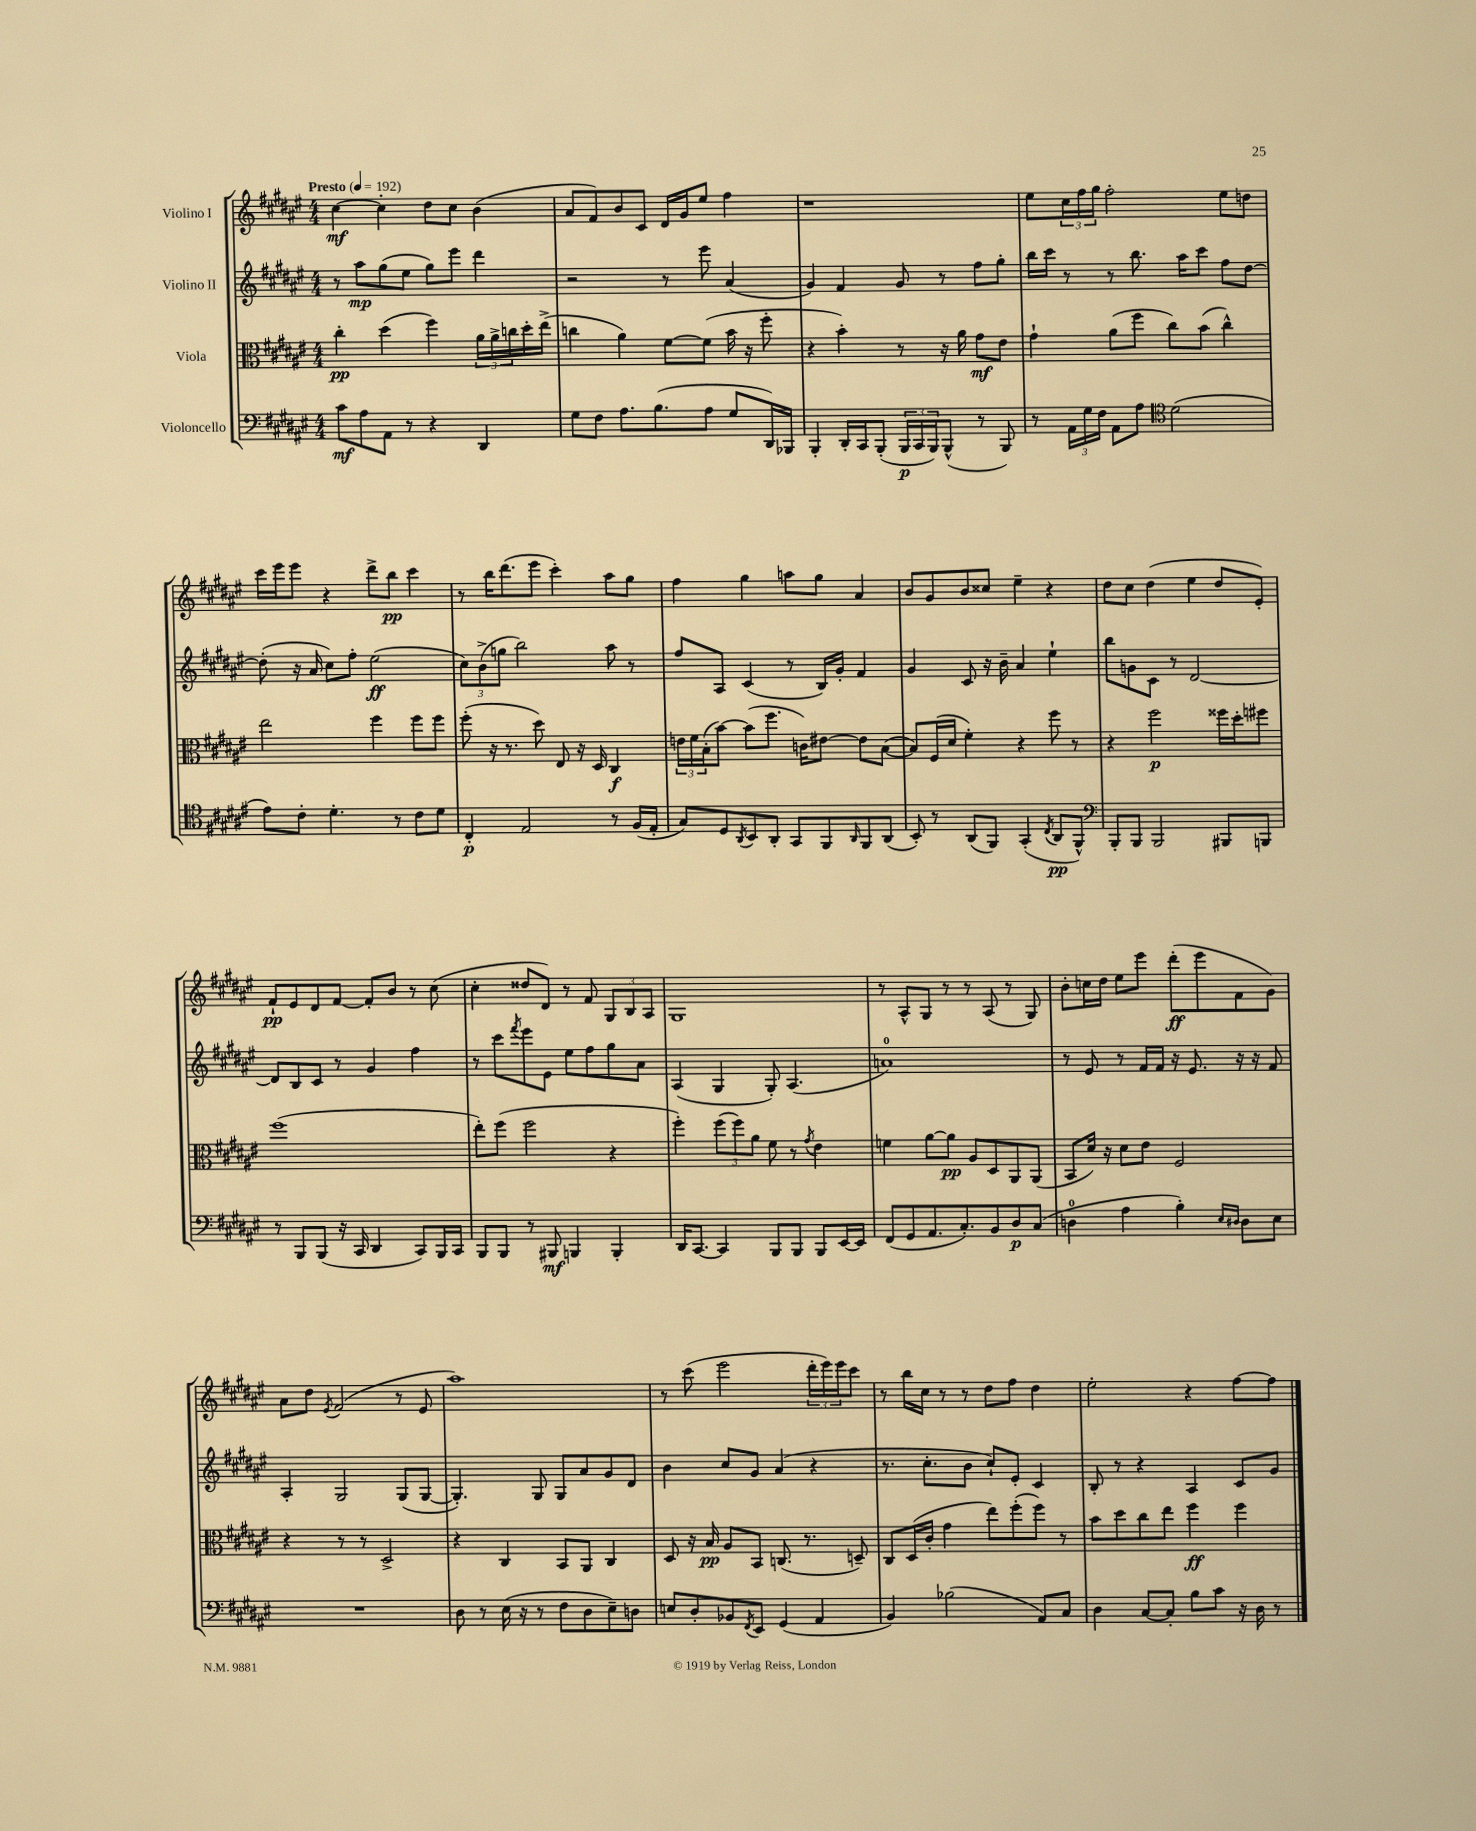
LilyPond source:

<<
\new StaffGroup <<
\new Staff = "s0" \with { instrumentName = "Violino I" } {
    \clef treble \key fis \major \numericTimeSignature \time 4/4 \tempo "Presto" 4 = 192
    cis''4~\mf cis''4-. dis''8 cis''8 b'4( |
    ais'8 fis'8) b'8 cis'8 dis'16 gis'16 eis''8 fis''4 |
    r1 |
    eis''8 \tuplet 3/2 { cis''16 fis''16 gis''16 } fis''2-. eis''8 d''8 |
    cis'''16 eis'''16 eis'''8 r4 dis'''8-> b''8\pp cis'''4 |
    r8 b''16 dis'''8.( eis'''8 cis'''4-.) ais''8 gis''8 |
    fis''4 gis''4 a''8 gis''8 ais'4 |
    b'8 gis'8 b'8 cisis''8 eis''4-- r4 |
    dis''8 cis''8 dis''4( eis''4 dis''8 eis'8-.) |
    fis'8-!\pp eis'8 dis'8 fis'8~ fis'8-. b'8 r8 cis''8( |
    cis''4-. disis''8 dis'8) r8 fis'8 \tuplet 3/2 { gis8 b8 ais8 } |
    gis1 |
    r8 ais8-^ gis8 r8 r8 ais8( r8 gis8) |
    b'8-. c''16 dis''16 eis''8 eis'''8 dis'''8-.\ff( eis'''8 fis'8 gis'8) |
    ais'8 dis''8 \acciaccatura { eis'8 } fis'2( r8 eis'8 |
    ais''1) |
    r8 cis'''8( eis'''2 \tuplet 3/2 { dis'''16-. eis'''16) eis'''16 } cis'''8 |
    r8 b''16 cis''16 r8 r8 dis''8 fis''8 dis''4 |
    eis''2-. r4 fis''8~ fis''8 \bar "|." |
}
\new Staff = "s1" \with { instrumentName = "Violino II" } {
    \clef treble \key fis \major \numericTimeSignature \time 4/4
    r8 ais''8\mp gis''8( eis''8 gis''8) eis'''8 dis'''4 |
    r2 r8 eis'''8 ais'4( |
    gis'4) fis'4 gis'8 r8 fis''8 gis''8-. |
    b''16 cis'''16 r8 r8 b''8. ais''16 cis'''8 fis''8 dis''8~ |
    dis''8-.( r16 ais'16 cis''8) fis''8-. eis''2\ff( |
    \tuplet 3/2 { cis''8) b'8->( g''8 } b''2) ais''8 r8 |
    fis''8 ais8 cis'4( r8 b16) gis'16-. fis'4 |
    gis'4 cis'8 r16 b'16-- ais'4 eis''4-! |
    b''8 g'8 cis'8 r8 dis'2~ |
    dis'8 b8 cis'8 r8 gis'4 fis''4 |
    r8 cis'''8 \acciaccatura { fis'''8 } eis'''8 eis'8 eis''8 fis''8 gis''8 ais'8 |
    ais4( gis4 gis8-.) ais4.( |
    a'1-0) |
    r8 eis'8 r8 fis'16 fis'16 r16 eis'8. r16 r16 fis'8 |
    ais4-. gis2 gis8( gis8~ |
    gis4.-.) gis8 gis8 ais'8 gis'8 dis'8 |
    b'4 cis''8 gis'8 ais'4( r4 |
    r8. cis''8.-. b'8 cis''8-!) eis'8-. cis'4 |
    b8-. r8 r4 ais4 cis'8 gis'8 \bar "|." |
}
\new Staff = "s2" \with { instrumentName = "Viola" } {
    \clef alto \key fis \major \numericTimeSignature \time 4/4
    cis''4-.\pp dis''4( fis''4) \tuplet 3/2 { ais'16 ais'16-> c''16 } dis''16-. eis''16->( |
    c''4 ais'4) fis'8~ fis'8( b'16 r16 fis''8-. |
    r4 b'4-.) r8 r16 ais'16 gis'8\mf eis'8 |
    gis'4-! ais'8( fis''8 cis''8) b'8( cis''4-^) |
    eis''2 fis''4 fis''8 fis''8 |
    fis''8-.( r16 r8. dis''8) eis8 r16 dis16 cis4\f |
    \tuplet 3/2 { e'16 fis'16 b16-.( } b'8~) b'8( fis''8. c'16) eis'8~ eis'8 b8~( |
    b8) fis16( dis'16 fis'4-.) r4 fis''8 r8 |
    r4 fis''2\p fisis''16 dis''16-. fis''8 |
    fis''1( |
    eis''8-.) fis''8( fis''2 r4 |
    fis''4-.) \tuplet 3/2 { fis''8( fis''8) ais'8 } fis'8 r8 \acciaccatura { gis'8 } eis'4 |
    f'4 ais'8~ ais'8\pp ais8 dis8 ais,8 ais,8( |
    b,8 dis'16) r16 dis'8 eis'8 fis2 |
    r4 r8 r8 dis2-> |
    r4 cis4 b,8 ais,8 cis4 |
    dis8 r16 b16\pp ais8 b,8 c8.( r8. d8--) |
    cis8 dis16( cis'16-. gis'4 eis''8) fis''8-.( fis''8) r8 |
    b'8 dis''8 cis''8 eis''8 fis''4\ff fis''4 \bar "|." |
}
\new Staff = "s3" \with { instrumentName = "Violoncello" } {
    \clef bass \key fis \major \numericTimeSignature \time 4/4
    cis'8\mf ais8 ais,8 r8 r4 dis,4 |
    gis8 fis8 ais8. b8.( ais8 gis8 dis,16) bes,,16 |
    b,,4-. dis,16-. cis,16 b,,8-.( \tuplet 3/2 { b,,16\p cis,16 b,,16) } b,,8-^( r8 b,,8) |
    r8 \tuplet 3/2 { ais,16 gis16 fis16 } ais,8 ais8 \clef tenor dis'2( |
    eis'8) cis'8-. dis'4.-. r8 cis'8 dis'8 |
    cis4-.\p eis2 r8 fis16( eis16-. |
    gis8) dis8 \acciaccatura { ais,8 } b,8 ais,8-. gis,8 fis,8 \grace { ais,16 } fis,8 ais,8( |
    b,8-.) r8 ais,8( fis,8) gis,4-.( \acciaccatura { cis8 } ais,8\pp fis,8-^) |
    \clef bass b,,8-. b,,8 b,,2 bis,,8 b,,8 |
    r8 b,,8 b,,8( r16 cis,16 dis,4 cis,8) b,,16 cis,16 |
    b,,8 b,,8 r8 bis,,8\mf b,,4 b,,4-. |
    dis,16 cis,8.~ cis,4 b,,8 b,,8 b,,8 eis,16~ eis,16 |
    fis,8( gis,8 ais,8. cis8.-.) b,8 dis8\p cis8( |
    d4-0 ais4 b4-.) \grace { eis16 dis16 } dis8 eis8 |
    R1 |
    dis8 r8 eis16( r16 r8 fis8 dis8 eis8--) d8 |
    e8 dis8-. bes,8 \acciaccatura { fis,8 } eis,8 gis,4( ais,4 |
    b,4) bes2( ais,8) cis8 |
    dis4 cis8~ cis8-. b8 cis'8 r16 dis16 r8 \bar "|." |
}
>>
>>
\layout { \context { \Score \remove "Bar_number_engraver" } }
